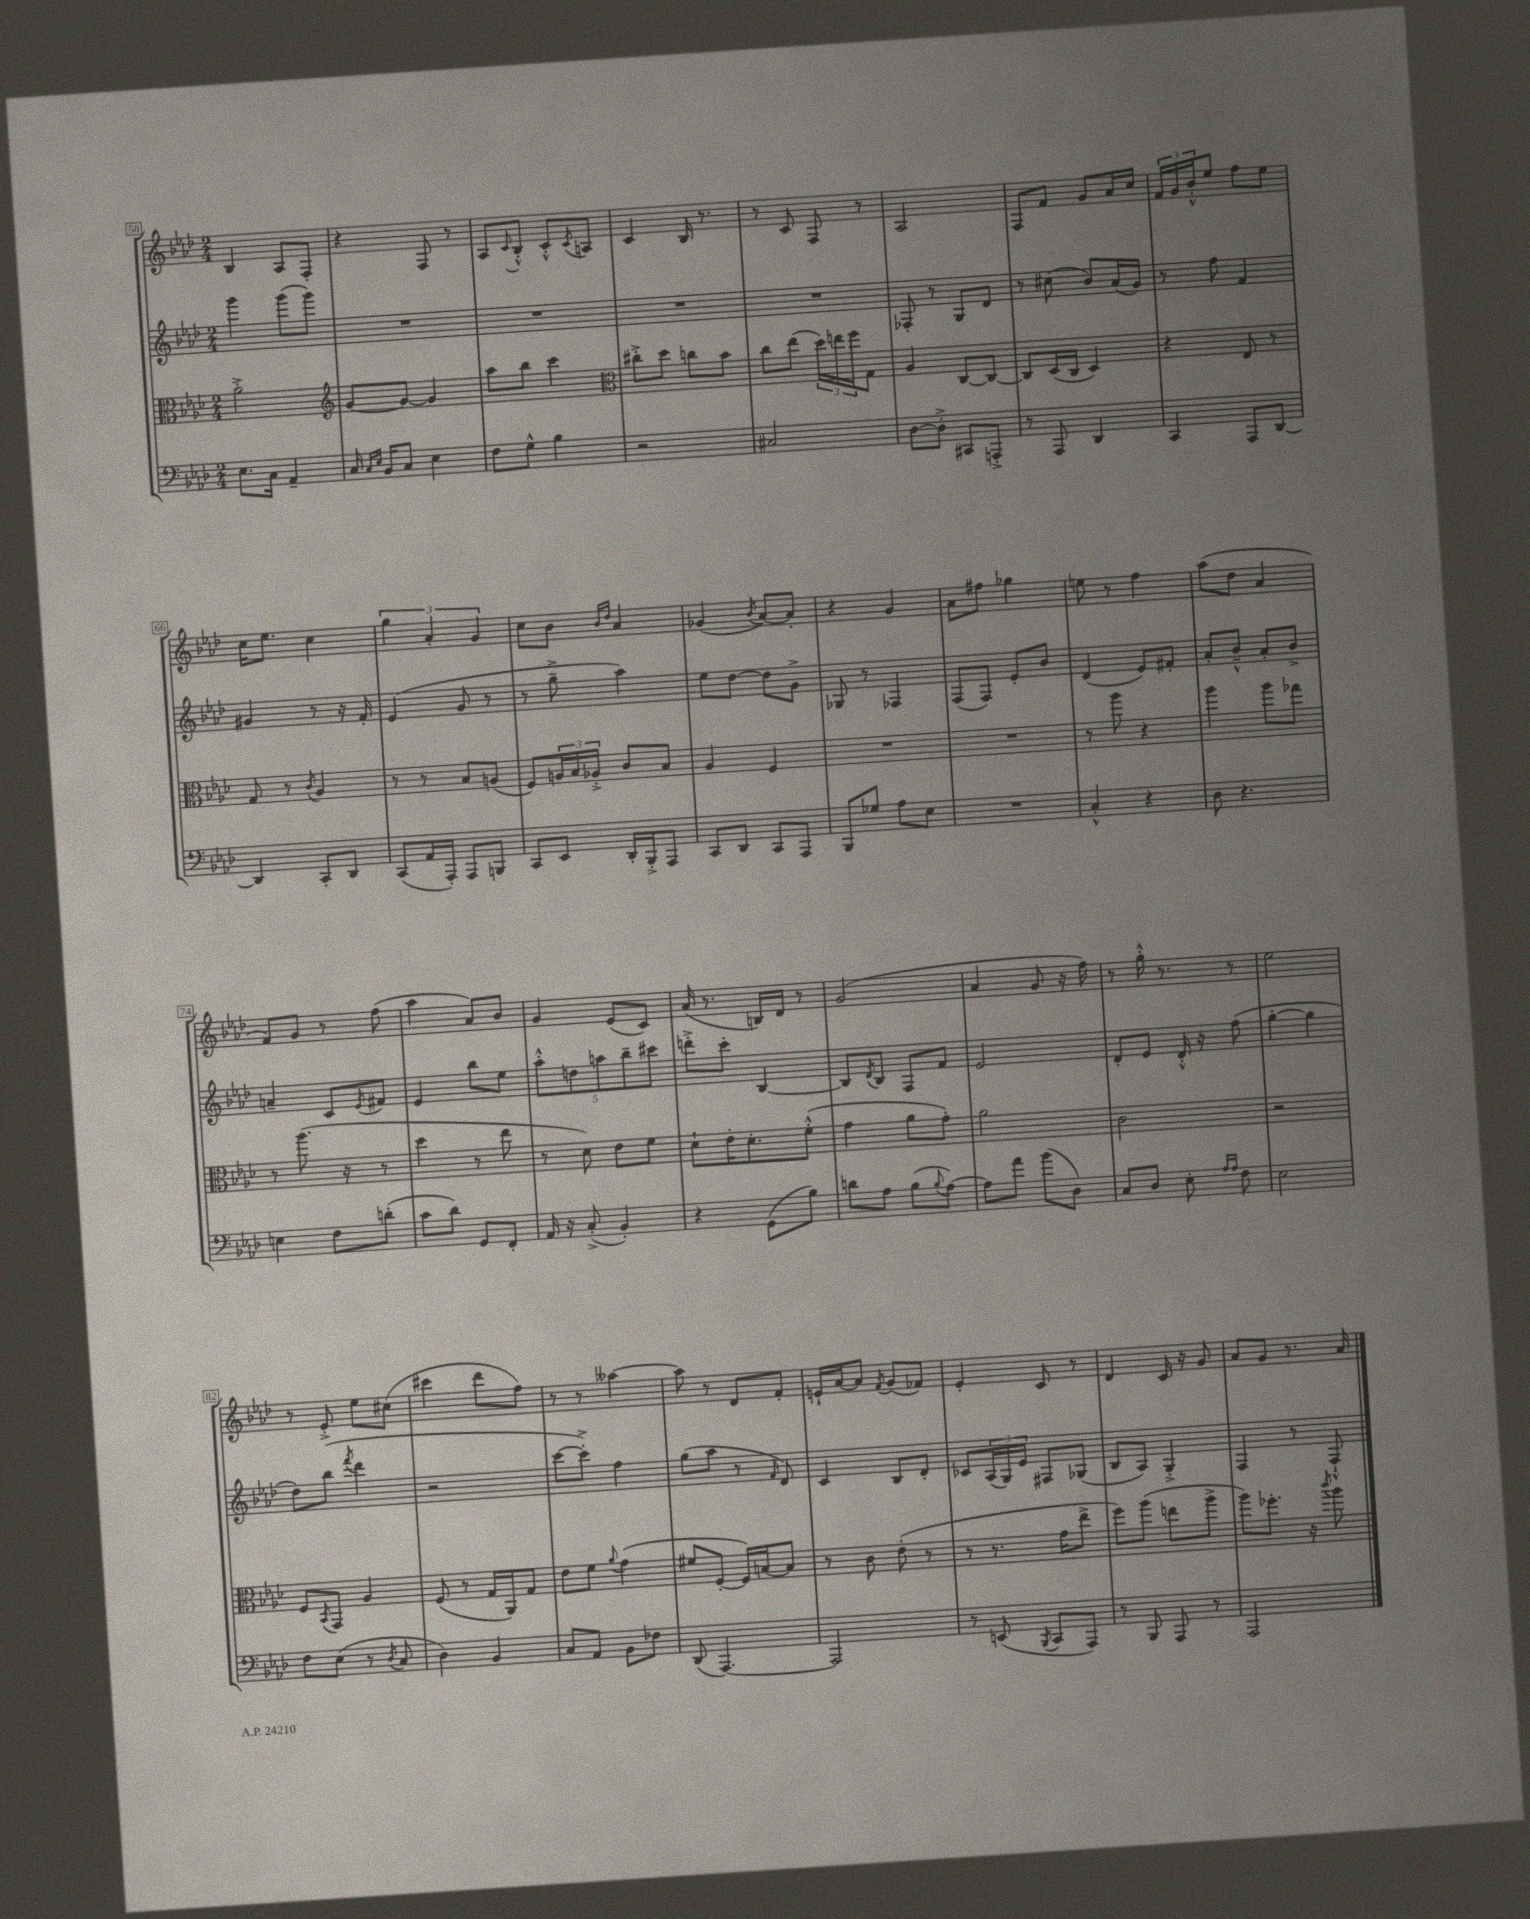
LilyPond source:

<<
\new StaffGroup <<
\new Staff = "s0" {
    \clef treble \key aes \major \numericTimeSignature \time 2/4
    bes4 aes8 f8-. |
    r4 f8 r8 |
    aes8 \appoggiatura { c'8 } bes8-.-^ c'8-.-^ \acciaccatura { c'8 } a8 |
    c'4 bes16 r8. |
    r8 c'8 f8 r8 |
    aes2 |
    f8 f'8 g'8 aes'16 c''16 |
    \tuplet 3/2 { f'16 g'16 bes'16-.-^ } ees''8 f''8 ees''8 |
    c''16 ees''8. c''4 |
    \tuplet 3/2 { g''4 aes'4-. g'4 } |
    c''8 bes'8 \grace { bes'16 des''16 } aes'4 |
    ges'4( \acciaccatura { bes'8 } aes'8~) aes'8-. |
    r4 g'4 |
    aes'8 fis''8 ges''4 |
    e''8 r8 f''4 |
    aes''8( des''8 aes'4 |
    f'8) g'8 r8 f''8( |
    aes''4 aes'8) bes'8 |
    g'4 ees'8( c'8) |
    aes'16( r8. b16) des'16 r8 |
    g'2( |
    aes'4 g'8 r16 f''16) |
    r8 g''16-.-^ r8. r8 |
    ees''2 |
    r8 ees'8-.-> ees''8 cis''8( |
    cis'''4 des'''8 f''8) |
    r8 r8 aeses''4~ |
    aeses''8 r8 des'8 f'8-. |
    e'16-! aes'16~ aes'8 \acciaccatura { f'8 } g'8( fes'8) |
    ees'4-. c'8 r8 |
    des'4 c'16 r16 g'8 |
    aes'8 g'8 r8. aes'16 \bar "|." |
}
\new Staff = "s1" {
    \clef treble \key aes \major \numericTimeSignature \time 2/4
    g'''4 g'''8( g'''8) |
    R2 |
    R2 |
    R2 |
    R2 |
    fes8-. r8 g8 des'8 |
    r8 cis''8( bes'8) aes'16( g'16) |
    r8 f''8 f'4 |
    gis'4 r8 r16 f'16-. |
    ees'4( g'8 r8 |
    r8 g''8---> aes''4) |
    ees''8 des''8~ des''8 g'8-> |
    ges8 r8 fes4 |
    f8( f8) ees'8-. bes'8 |
    des'4( ees'8) fis'8-. |
    aes'8-. bes'8---^ aes'8-. bes'8-> |
    a'4-- c'8 \acciaccatura { ees'8 } fis'8 |
    ees'4 bes''8 ees''8 |
    \tuplet 5/4 { aes''8-.-^ d''8 a''8 bes''8-- cis'''8 } |
    d'''8-.-> c'''8-. bes4~ |
    bes8 \acciaccatura { des'8 } bes8 f8 f'8 |
    ees'2 |
    des'8-. ees'8 des'16-.-^ r16 f''8( |
    g''4~-. g''4 |
    des''8) bes''8( \acciaccatura { f'''8 } des'''4 |
    r2 |
    c'''8~ c'''8-.->) f''4 |
    g''8( aes''8 r8 \grace { f'16 } des'8) |
    c'4 bes8 des'8-. |
    ces'8 \tuplet 3/2 { aes16( g16) ees'16 } fis8 ges8( |
    bes8 aes8) g4-.-> |
    f4 r8 f8-!-^ \bar "|." |
}
\new Staff = "s2" {
    \clef alto \key aes \major \numericTimeSignature \time 2/4
    aes'2-.-> |
    \clef treble g'8~ g'8~ g'4 |
    aes''8 bes''8 c'''4 |
    \clef alto cis''8-.-> des''8 c''8 bes'8 |
    c''8 ees''8( \tuplet 3/2 { des''16) e''16 f''16 } g8 |
    aes4 c8~ c8~ |
    c8 des16( c16 des4) |
    r4 ees8 r8 |
    g8 r8 \acciaccatura { c'8 } aes4 |
    r8 r8 bes8 a8( |
    f8) \tuplet 3/2 { a16 bes16 aes16-.-> } c'8 bes8 |
    aes4 f4 |
    R2 |
    R2 |
    r8 aes''8 r4 |
    aes''4 aes''8 ges''8 |
    r8 aes''8.( r16 r8 |
    des''4 r8 ees''8 |
    r8 des'8) ees'8 f'8 |
    des'8-! ees'16-. des'8.-. f'8-.-^( |
    g'4 aes'8 g'8-.) |
    aes'2 |
    c'2 |
    r2 |
    f8 \acciaccatura { bes,8 } g,8 aes4 |
    f8( r8 g16 aes,16) g8 |
    ees'8 f'8 \appoggiatura { aes'8 } g'4( |
    fis'8 f8~-. f16) b16~ b8 |
    r8 c'8 ees'8-.( r8 |
    r8 r8. g'16 ees''8-> |
    f''8) aes''8( e''8 aes''8-> |
    aes''8) fes''8.-. r16 \acciaccatura { c'''8 } aes''8 \bar "|." |
}
\new Staff = "s3" {
    \clef bass \key aes \major \numericTimeSignature \time 2/4
    ees8. c16 aes,4-- |
    c16 \grace { c16 ees16 } bes,16 c8 ees4 |
    f8 g8-^ bes4 |
    r2 |
    cis2 |
    des8~ des8-.-> cis,8 a,,8-.-> |
    r8 aes,,8 des,4 |
    c,4 aes,,8 des,8~ |
    des,4 c,8-. des,8 |
    c,8( aes,16 aes,,16-.) aes,,8 b,,8 |
    c,8 ees,8 des,16-. bes,,16-.-> aes,,8 |
    c,8 des,8 c,8 aes,,8 |
    bes,,8 ges8 aes8 ees8 |
    R2 |
    c4-.-^ r4 |
    des8 r4. |
    e4 f8 d'8-.( |
    c'8 des'8) g,8 f,8-. |
    aes,16 r16 c8-.->( bes,4-.) |
    r4 g,8( bes8) |
    d'8 aes8 bes8( \appoggiatura { bes8 } aes8~) |
    aes8 aes'8 bes'8( des8) |
    c8 des8 ees8-. \grace { aes16 aes16 } f8 |
    ees2 |
    f8 ees8( r8 \acciaccatura { des8 } c8 |
    des4) bes,4 |
    c8 aes,8 bes,8 fes8 |
    des,8( aes,,4.~) |
    aes,,2 |
    r8 e,8( \acciaccatura { bes,,8 } c,8 aes,,8) |
    r8 bes,,8 aes,,8 r8 |
    aes,,2 \bar "|." |
}
>>
>>
\layout { \context { \Score currentBarNumber = #58 \override BarNumber.stencil = #(make-stencil-boxer 0.1 0.3 ly:text-interface::print) } }
